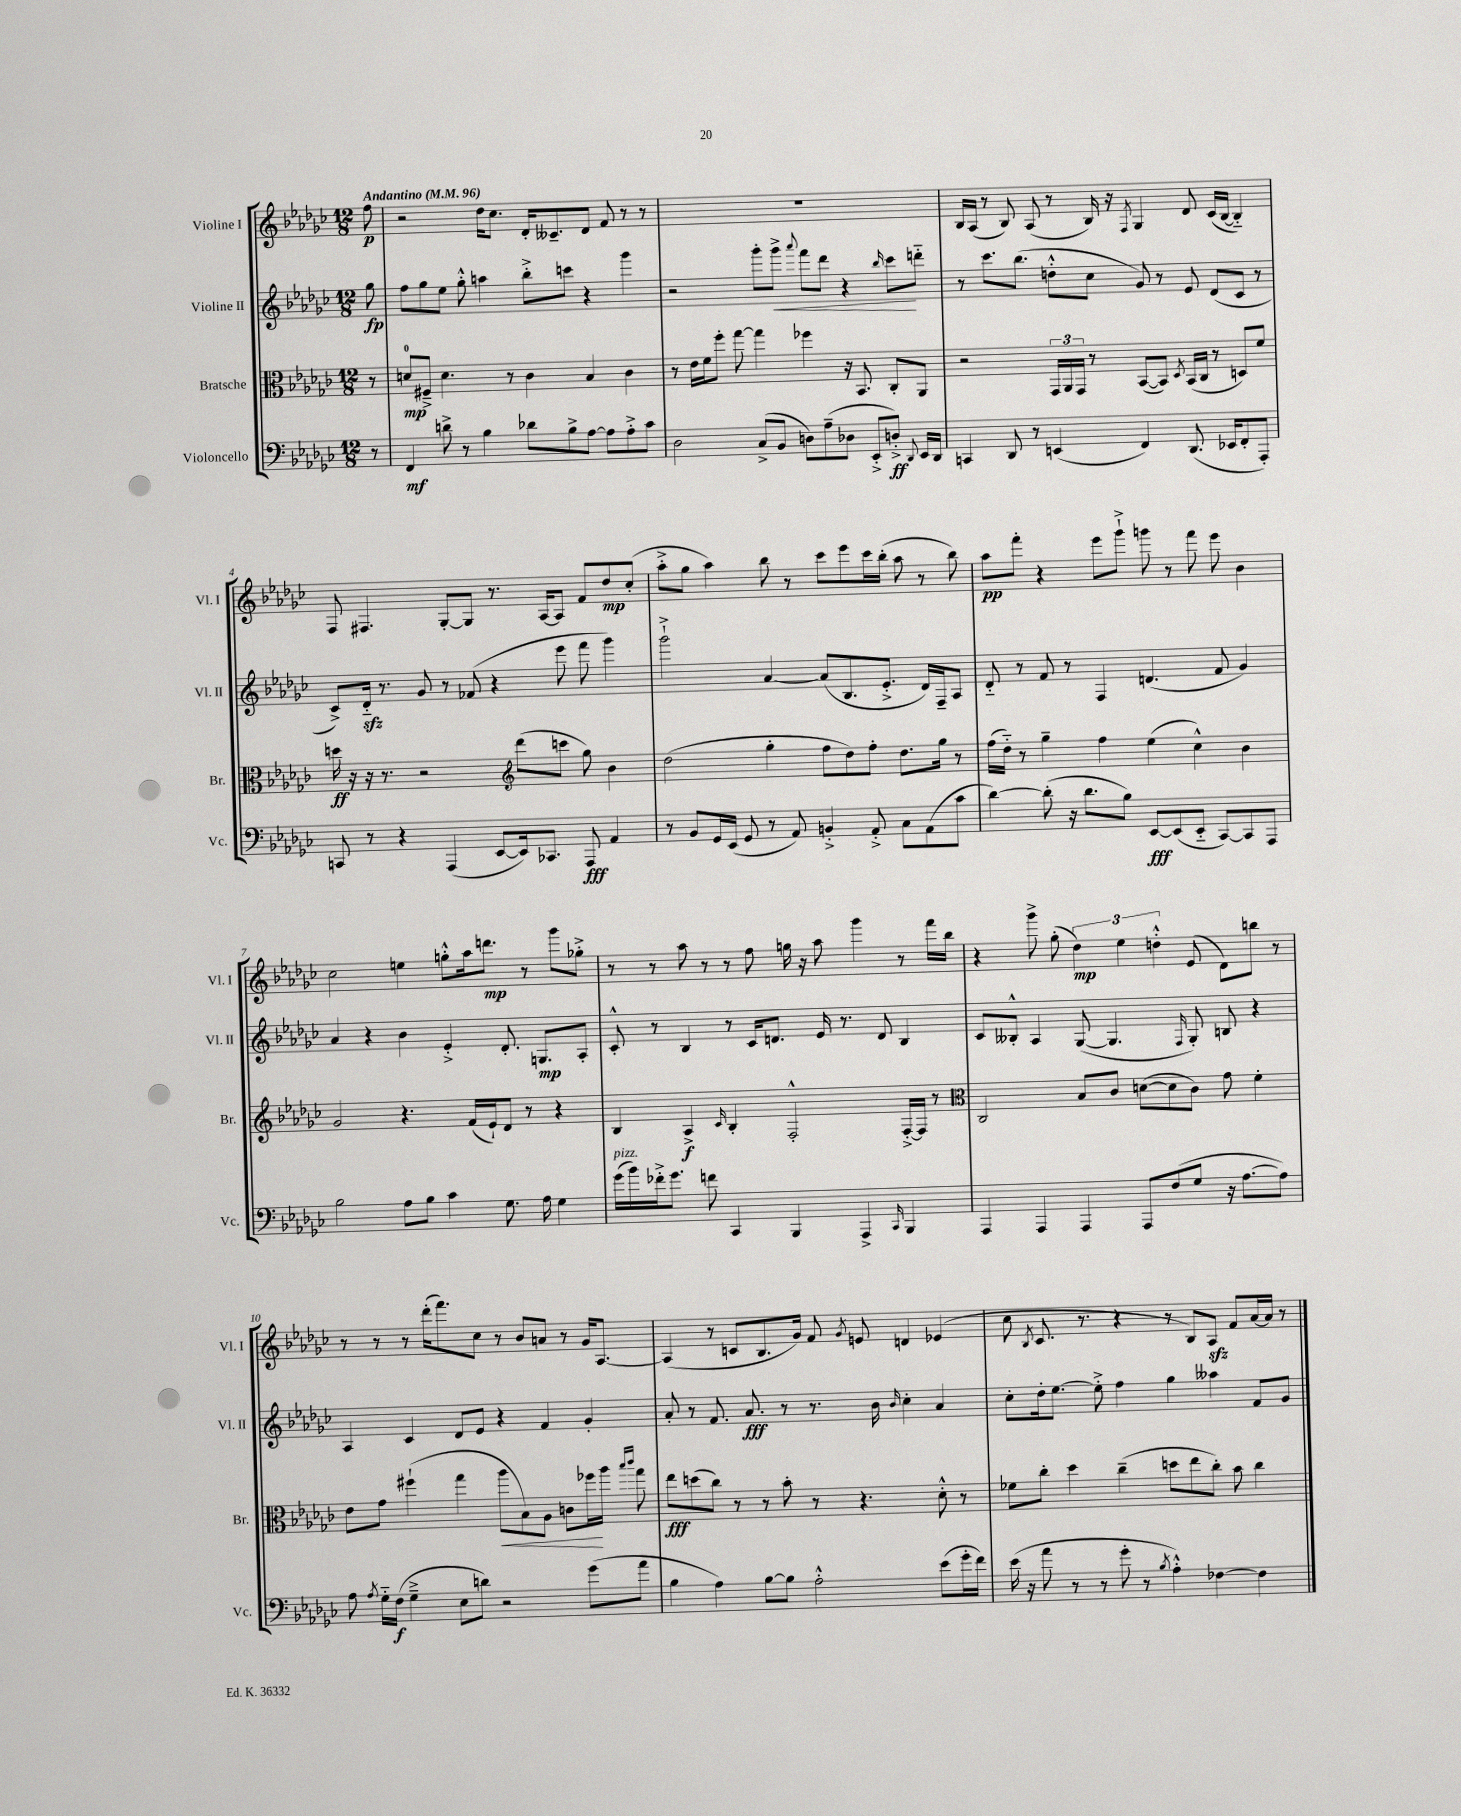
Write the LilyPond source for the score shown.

<<
\new StaffGroup <<
\new Staff = "s0" \with { instrumentName = "Violine I" shortInstrumentName = "Vl. I" } {
    \clef treble \key ges \major \numericTimeSignature \time 12/8 \partial 8 \tempo "Andantino" 4 = 96
    \autoBeamOff f''8\p |
    r2 des''16[ ces''8.] des'16[-. ceses'8.-- des'8] f'8 r8 r8 |
    R1. |
    bes16[ aes16]( r8 bes8) aes8( r8 bes16) r16 \acciaccatura { f8 } ges4 des'8 ces'16[( bes16]~ bes4-_) |
    f8 fis4. ges8[~-. ges8] r8. aes16[~ aes8] f'8[ des''8\mp ces''8]-.( |
    aes''8[-.-> ges''8] aes''4) bes''8 r8 ces'''8[ ees'''8 ces'''16 bes''16]-.( aes''8 r8 bes''8) |
    aes''8[\pp f'''8]-. r4 ees'''8[ ges'''8]-!-> g'''8 r8 f'''8 ees'''8 bes'4 |
    ces''2 e''4 g''8[-.-^ aes''16 d'''8.]\mp r8 ges'''8[ ges''8]-.-> |
    r8 r8 aes''8 r8 r8 f''8 g''16 r16 aes''8 ges'''4 r8 f'''16[ bes''16] |
    r4 ges'''8-> ges''8-.( \tuplet 3/2 { des''4\mp) ees''4 d''4-.-^ } ees'8( des'8[) b''8] r8 |
    r8 r8 r8 des'''16[-.( f'''8.) ces''8] r8 bes'8[ a'8] r8 ges'16[ aes8.]~ |
    aes4( r8 c'8[ bes8. ges'16]) f'8 \acciaccatura { ges'8 } e'8 d'4 ees'4( |
    ces''8 \acciaccatura { bes8 } ces'8. r8. r4 r8 bes8[) aes8]\sfz f'8[ aes'16~ aes'16] r8 \bar "|." |
}
\new Staff = "s1" \with { instrumentName = "Violine II" shortInstrumentName = "Vl. II" } {
    \clef treble \key ges \major \numericTimeSignature \time 12/8 \partial 8
    \autoBeamOff ges''8\fp |
    f''8[ ges''8 ees''8] ges''8-.-^ a''4 bes''8[-.-> c'''8] r4 ges'''4 |
    r2 ges'''8[-. ges'''8]->\< \appoggiatura { aes'''8 } f'''8[ des'''8] r4 \grace { bes''16 } ces'''8[\! d'''8]-_ |
    r8 ces'''8.[ bes''8.]( d''8[-.-^ ces''8] ges'8) r8 ees'8 des'8[( ces'8] r8 |
    ces'8[->) des'16]-_\sfz r8. ges'8 r8 fes'8( r4 ees'''8 f'''8 ges'''4) |
    ges'''2-!-> aes'4~ aes'8[( bes8. ees'8.]-.-> des'16[) f16-- aes8] |
    des'8-_ r8 f'8 r8 f4 d'4.( f'8 ges'4) |
    aes'4 r4 bes'4 ees'4-.-> des'8.-. g8.[\mp aes8]-. |
    ces'8-.-^ r8 bes4 r8 ces'16[ d'8.] ees'16 r8. d'8 bes4 |
    ces'8[ beses8]-.-^ aes4 ges8~( ges4. \grace { f16 } ges8-.) b8 r4 |
    aes4 ces'4 des'8[ ees'8] r4 f'4 ges'4-. |
    aes'8-. r8 f'8. aes'8.\fff r8 r8. bes'16 \grace { bes'16 } ces''4-. aes'4 |
    ces''8[-. des''16-. ees''8.]~ ees''8-.-> f''4 ges''4 aeses''4 f'8[ ges'8] \bar "|." |
}
\new Staff = "s2" \with { instrumentName = "Bratsche" shortInstrumentName = "Br." } {
    \clef alto \key ges \major \numericTimeSignature \time 12/8 \partial 8
    \autoBeamOff r8 |
    d'8[-0\mp fis8]---> d'4. r8 ces'4 bes4 ces'4 |
    r8 ees'16[ f'16 f''8]-. ges''8~ ges''4 fes''4 r16 bes,8. ces8[-. aes,8] |
    r2 \tuplet 3/2 { ges,16[ aes,16 ges,16] } r8 bes,8[~( bes,8]) \acciaccatura { des8 } bes,16[( ces16] r8 d8[) f'8] |
    d''16\ff r16 r16 r8. r2 \clef treble des'''8[( c'''8] ges''8) bes'4 |
    des''2( ges''4-. f''8[ des''8) f''8]-. des''8.[ ges''16] r8 |
    f''16[( des''16]-_) r8 ges''4-- f''4 ees''4( ces''4-^) bes'4 |
    ges'2 r4. f'16[( ees'16-!) des'8] r8 r4 |
    bes4 aes4->\f \grace { ces'16 } bes4-. f2-.-^ f16[~-.-> f16] r8 |
    \clef alto ces2 bes8[ ces'8] d'8[~( d'8 ces'8]) ges'8 f'4-. |
    ees'8[ ges'8] fis''4-!( ges''4 aes''8[\< bes8) aes8] c'8[ fes''16\! aes''16] \grace { bes''16[ ces'''16] } ges''8 |
    ees''8[\fff d''8( ces''8]) r8 r8 bes'8-. r8 r4. des'8-.-^ r8 |
    fes'8[ ces''8]-. des''4 ces''4--( d''8[ ees''8 ces''8]-.) bes'8 ces''4 \bar "|." |
}
\new Staff = "s3" \with { instrumentName = "Violoncello" shortInstrumentName = "Vc." } {
    \clef bass \key ges \major \numericTimeSignature \time 12/8 \partial 8
    \autoBeamOff r8 |
    f,4\mf d'8-> r8 bes4 des'8[ bes8-> aes8]~ aes8[ aes8-.-> ces'8] |
    des2 ces8[->( bes,8] d8[) aes8--( des8] ees,8[-.-> d8]-.->\ff) \appoggiatura { des,8 } ees,16[ des,16] |
    c,4 des,8 r8 e,4( f,4) des,8.( ees,16[ f,8-. aes,,8]-.) |
    c,8 r8 r4 aes,,4( ees,8[~ ees,16) ces,8.] aes,,8\fff aes,4 |
    r8 bes,8[ ges,16 ees,16]( ges,8 r8 aes,8) b,4-.-> aes,8-.-> ces8[ aes,8( ces'8] |
    des'4~) des'8-.( r16 des'8.[ bes8]) ees,8[~\fff ees,8( ees,8]-_ ces,8[~) ces,8 aes,,8] |
    bes2 aes8[ bes8] ces'4 ges8. aes16 ges4 |
    ges'16[^\markup { \italic "pizz." }( bes'16) fes'16-.-> ges'8.] f'8 ces,4 bes,,4 aes,,4-> \grace { ces,16 } bes,,4 |
    aes,,4 aes,,4 aes,,4 aes,,8[ f8( ges8] r16 aes8.[~ aes8]) |
    aes8 \acciaccatura { aes8 } ges16[-_ f16]\f( ges4---> ees8[ d'8]) r2 ges'8[( aes'8] |
    bes4 aes4) bes8[~ bes8] aes2-.-^ ees'8[( ges'16-. f'16]) |
    ees'16( r16 aes'8 r8 r8 ges'8-. r8 \acciaccatura { bes8 } aes4-.-^) fes4~ fes4 \bar "|." |
}
>>
>>
